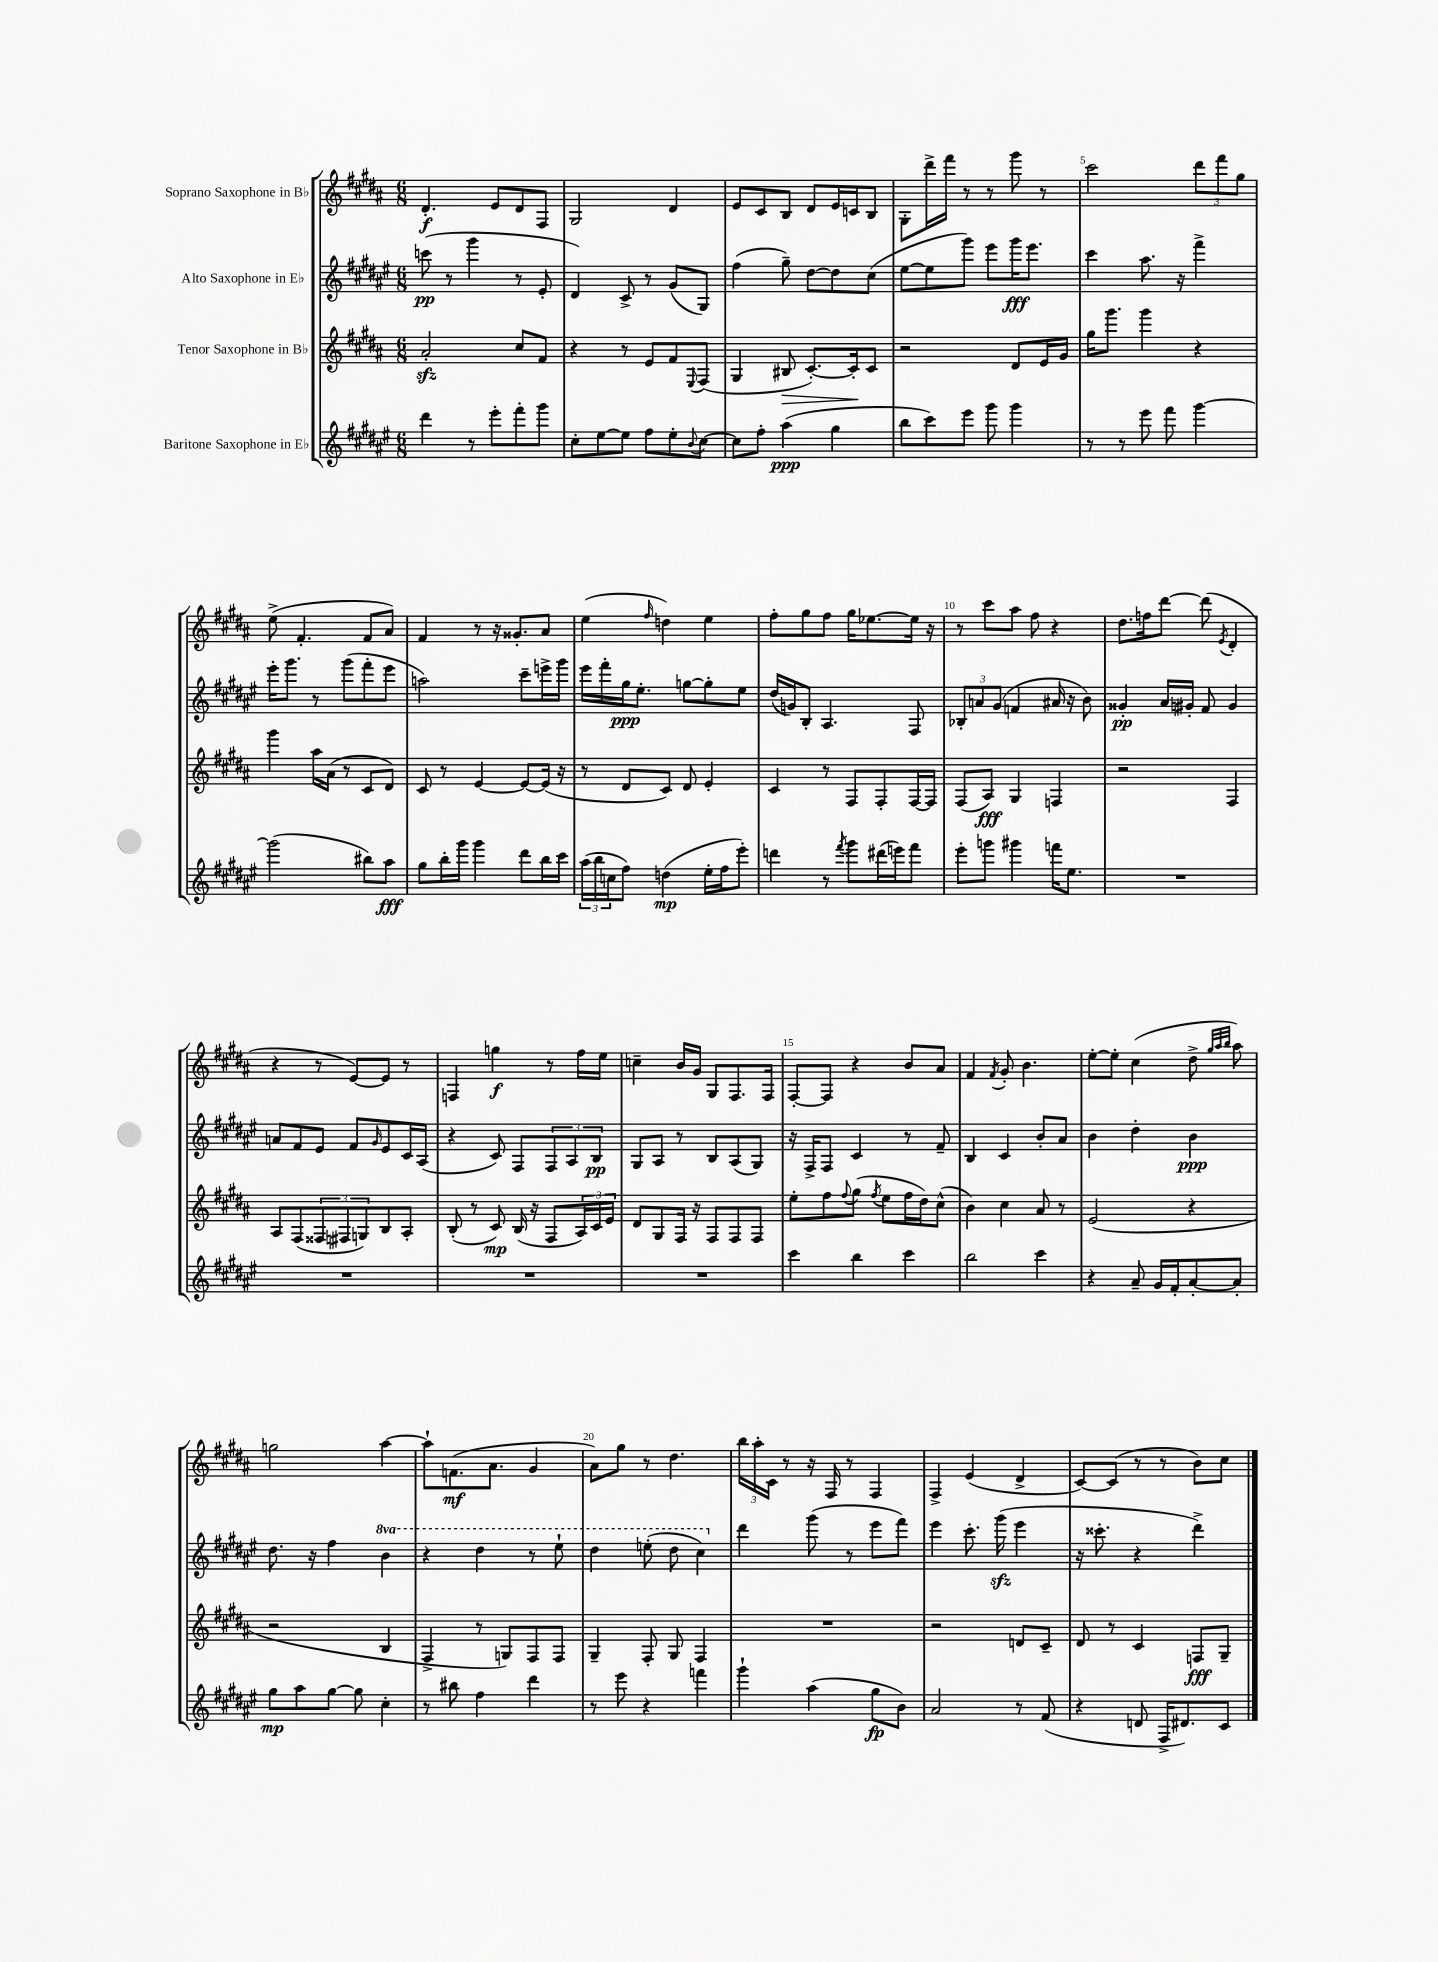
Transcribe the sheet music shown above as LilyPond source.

<<
\new StaffGroup <<
\new Staff = "s0" \with { instrumentName = "Soprano Saxophone in Bb" } {
    \clef treble \key b \major \numericTimeSignature \time 6/8
    dis'4.-.\f e'8 dis'8 fis8 |
    gis2 dis'4 |
    e'8 cis'8 b8 dis'8 e'16 c'16 b8 |
    gis8-. dis'''16-> fis'''16 r8 r8 gis'''8 r8 |
    cis'''2 \tuplet 3/2 { dis'''8 fis'''8 gis''8 } |
    e''8->( fis'4.-. fis'8 ais'8) |
    fis'4 r8 r16 gisis'8.-. ais'8 |
    e''4( \grace { fis''16 } d''4) e''4 |
    fis''8-. gis''8 fis''8 gis''16 ees''8.~ ees''16 r16 |
    r8 cis'''8 ais''8 fis''8 r4 |
    dis''8. f''16 dis'''8~ dis'''8( \acciaccatura { e'8 } dis'4-. |
    r4 r8 e'8~) e'8 r8 |
    f4 g''4\f r8 fis''16 e''16 |
    c''4-- b'16 gis'16 gis8 fis8. fis16 |
    fis8~-. fis8 r4 b'8 ais'8 |
    fis'4 \acciaccatura { fis'8 } gis'8-. b'4. |
    e''8~-. e''8-. cis''4( dis''8-> \grace { gis''32 ais''32 b''32 } ais''8) |
    g''2 ais''4~ |
    ais''8-! f'8.\mf( ais'8. gis'4 |
    ais'8) gis''8 r8 dis''4. |
    \tuplet 3/2 { b''16 ais''16-. cis'16 } r8 r16 fis16 r8 fis4 |
    fis4-> e'4( dis'4-> |
    cis'8~) cis'8( r8 r8 b'8) cis''8 \bar "|." |
}
\new Staff = "s1" \with { instrumentName = "Alto Saxophone in Eb" } {
    \clef treble \key fis \major \numericTimeSignature \time 6/8 \set Staff.ottavationMarkups = #ottavation-simple-ordinals
    c'''8\pp( r8 gis'''4 r8 eis'8-. |
    dis'4) cis'8-> r8 gis'8( gis8) |
    fis''4( gis''8--) dis''8~ dis''8 cis''8( |
    eis''8~ eis''8 gis'''8) eis'''8 gis'''16\fff eis'''8. |
    cis'''4 ais''8. r16 fis'''4-> |
    eis'''16-. gis'''8. r8 gis'''8( fis'''8-. eis'''8 |
    a''2) cis'''8-- e'''16-> gis'''16 |
    eis'''16 fis'''16-. gis''16\ppp eis''8.-. g''8~ g''8-. eis''8 |
    dis''16( g'16) b8-. ais4. fis8 |
    \tuplet 3/2 { bes8-. a'8 gis'8( } f'4 ais'16 r16 b'8) |
    gisis'4-.\pp ais'16 gis'16-. fis'8 gis'4 |
    a'8 fis'8 eis'8 fis'8 \grace { gis'16 } eis'8 cis'16 ais16( |
    r4 cis'8) fis8 \tuplet 3/2 { fis8 ais8 b8\pp } |
    gis8 ais8 r8 b8 ais8( gis8) |
    r16 fis16-> fis8 cis'4 r8 fis'8-- |
    b4 cis'4 b'8-. ais'8 |
    b'4 dis''4-. b'4\ppp |
    dis''8. r16 fis''4 \ottava #1 b''4 |
    r4 dis'''4 r8 eis'''8-! |
    dis'''4 e'''8-.( dis'''8 cis'''4) \ottava #0 |
    dis'''4 gis'''8( r8 eis'''8 fis'''8) |
    eis'''4 cis'''8.-. gis'''16\sfz( eis'''4 |
    r16 cisis'''8.-. r4 dis'''4->) \bar "|." |
}
\new Staff = "s2" \with { instrumentName = "Tenor Saxophone in Bb" } {
    \clef treble \key b \major \numericTimeSignature \time 6/8
    ais'2-.\sfz cis''8 fis'8 |
    r4 r8 e'8 fis'8 \appoggiatura { e8 } fis8( |
    gis4 bis8\> cis'8.~-.) cis'16-.\! cis'8 |
    r2 dis'8 e'16 gis'16 |
    gis''16 gis'''8. gis'''4 r4 |
    gis'''4 ais''16 ais'16( r8 cis'8 dis'8) |
    cis'8 r8 e'4~ e'8~ e'16( r16 |
    r8 dis'8 cis'8) dis'8 e'4-. |
    cis'4 r8 fis8 fis8-. fis16~ fis16 |
    fis8( ais8\fff) gis4 f4 |
    r2 fis4 |
    ais8 fis8( \tuplet 3/2 { fisis8 fis8 g8) } b8 ais8-. |
    b8-.( r8 cis'8\mp) b16( r16 fis8 \tuplet 3/2 { ais16) cis'16 e'16 } |
    dis'8 gis8 fis16 r16 fis8 fis8 fis8 |
    e''8-. fis''8 \appoggiatura { fis''8 } gis''8( \acciaccatura { fis''8 } e''8 fis''16 dis''16) cis''8-^( |
    b'4) cis''4 ais'8 r8 |
    e'2( r4 |
    r2 b4 |
    fis4-> r8 g8) fis8 fis8 |
    gis4-- fis8-. gis8 fis4 |
    R2. |
    r2 d'8 cis'8-- |
    dis'8 r8 cis'4 f8\fff gis8-- \bar "|." |
}
\new Staff = "s3" \with { instrumentName = "Baritone Saxophone in Eb" } {
    \clef treble \key fis \major \numericTimeSignature \time 6/8
    dis'''4 r8 eis'''8-. fis'''8-. gis'''8 |
    cis''8-. eis''8~ eis''8 fis''8 eis''8-. \appoggiatura { b'8 } cis''8~ |
    cis''8 fis''8-. ais''4\ppp( gis''4 |
    b''8 cis'''8) eis'''8 gis'''8 gis'''4 |
    r8 r8 eis'''8 fis'''8 gis'''4~ |
    gis'''2( bis''8) ais''8\fff |
    gis''8 b''16-. gis'''16 gis'''4 dis'''8 b''16 cis'''16 |
    \tuplet 3/2 { ais''16( b''16 c''16 } fis''8) d''4\mp( eis''16-. fis''16 eis'''8-.) |
    d'''4 r8 \acciaccatura { fis'''8 } gis'''8 dis'''16( e'''16) fis'''8 |
    eis'''8-. g'''8 gis'''4 f'''16 eis''8. |
    R2. |
    R2. |
    R2. |
    R2. |
    cis'''4 b''4 cis'''4 |
    b''2 cis'''4 |
    r4 ais'8-- gis'16 fis'16-. ais'8~-. ais'8-. |
    gis''8\mp ais''8 gis''8~ gis''8 cis''4-. |
    r8 bis''8 fis''4 dis'''4 |
    r8 eis'''8 r4 f'''4 |
    gis'''4-! ais''4( gis''8\fp b'8) |
    ais'2 r8 fis'8( |
    r4 d'8 fis16-> dis'8.) cis'8 \bar "|." |
}
>>
>>
\layout { \context { \Score \override BarNumber.break-visibility = ##(#f #t #t) barNumberVisibility = #(every-nth-bar-number-visible 5) } }
